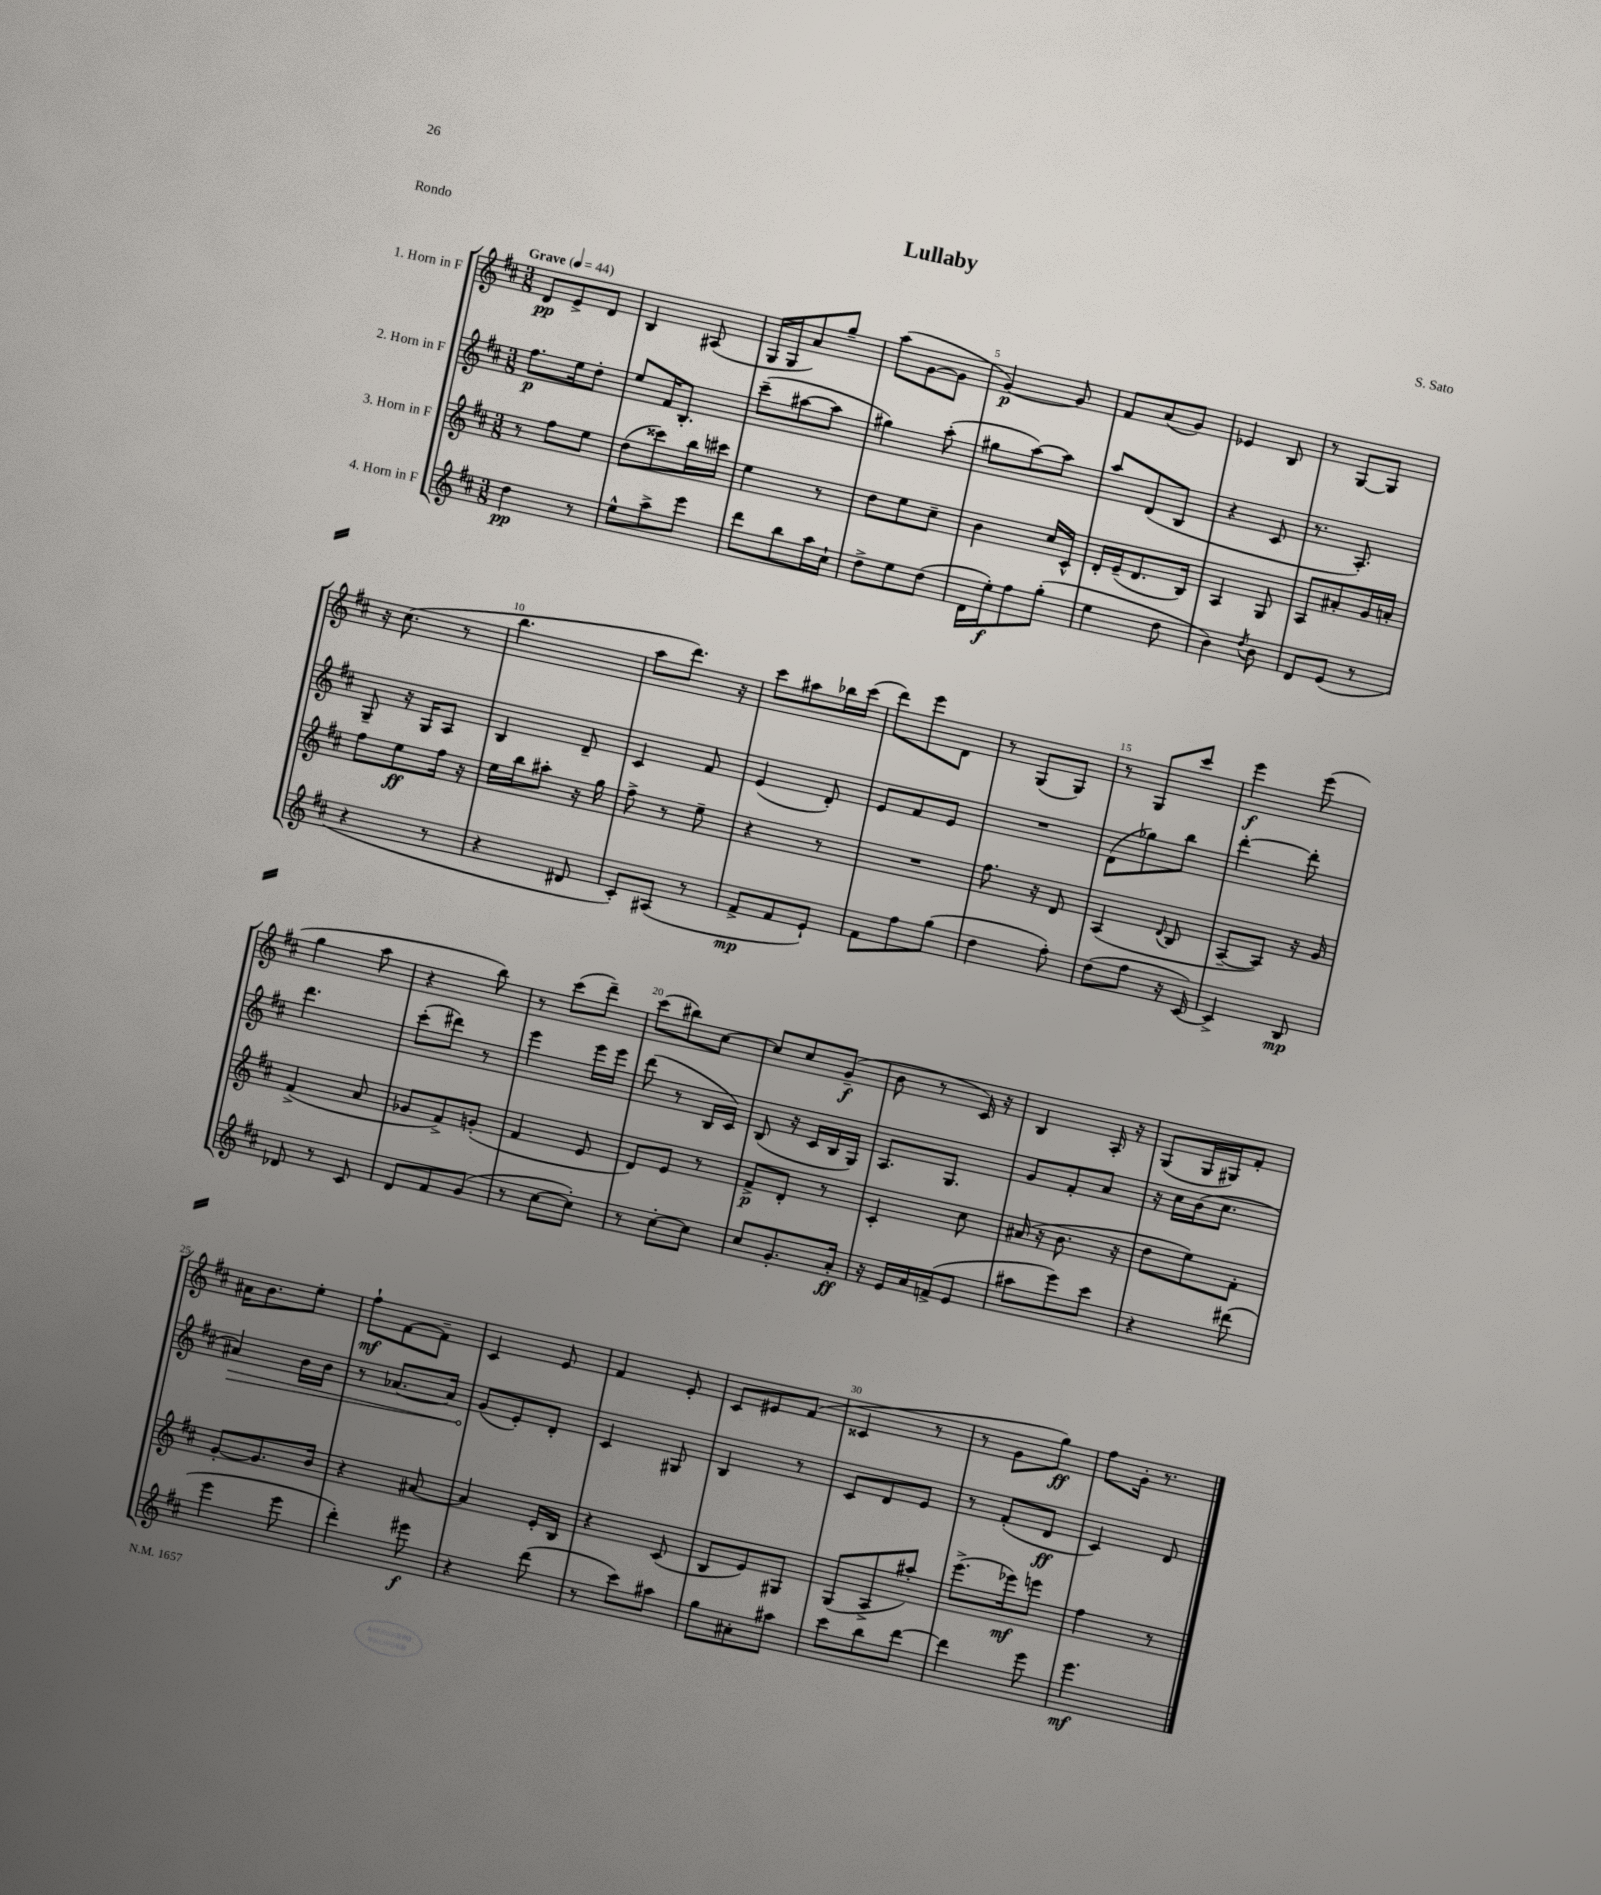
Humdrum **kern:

**kern	**dynam	**kern	**dynam	**kern	**dynam	**kern	**dynam
*part4	*part4	*part3	*part3	*part2	*part2	*part1	*part1
*staff4	*staff4	*staff3	*staff3	*staff2	*staff2	*staff1	*staff1
*I"4. Horn in F	*	*I"3. Horn in F	*	*I"2. Horn in F	*	*I"1. Horn in F	*
*clefG2	*	*clefG2	*	*clefG2	*	*clefG2	*
*k[f#c#]	*	*k[f#c#]	*	*k[f#c#]	*	*k[f#c#]	*
*M3/8	*	*M3/8	*	*M3/8	*	*M3/8	*
*MM44	*	*MM44	*	*MM44	*	*MM44	*
=1	=1	=1	=1	=1	=1	=1	=1
!	!	!	!	!	!	!LO:TX:a:B:t=Grave	!
4dd\	pp	8r	.	8.ff#\L	p	8d/L	pp
.	.	8ff#\L	.	.	.	8e^/	.
.	.	.	.	16ee\k	.	.	.
8r	.	8ee\J	.	8dd'\J	.	8d/J	.
=2	=2	=2	=2	=2	=2	=2	=2
8ee^^\L	.	(8dd\L	.	8ee/L	.	4B/	.
8aa^\	.	8ccc##X\)	.	16f#/K	.	.	.
.	.	.	.	8.B'/J	.	.	.
8eee\J	.	16bb\L	.	.	.	(8A#X/	.
.	.	16ccc#X\JJ	.	.	.	.	.
=3	=3	=3	=3	=3	=3	=3	=3
8ddd\L	.	4ee\	.	(8ccc#~\L	.	16G/LL	.
.	.	.	.	.	.	16G/J	.
8bb\	.	.	.	[8aa#X\	.	8a/)	.
16aa\L	.	8r	.	8aa#\J]	.	8gg~/J	.
16cc#`\JJ	.	.	.	.	.	.	.
=4	=4	=4	=4	=4	=4	=4	=4
8dd^\L	.	8dd\L	.	4gg#X\)	.	(8aa\L	.
8ee\	.	8ee\	.	.	.	[8g\	.
(8dd\J	.	8cc#~\J	.	(8aa'\	.	8g\J]	.
=5	=5	=5	=5	=5	=5	=5	=5
16d\LL	.	4b\	.	8gg#X\L	.	[4g/)	p
16ee'\J)	f	.	.	.	.	.	.
8ff#\	.	.	.	[8aa\)	.	.	.
(8gg'\J	.	16cc#/LL	.	8aa\J]	.	8g/]	.
.	.	16c#^^/JJ	.	.	.	.	.
=6	=6	=6	=6	=6	=6	=6	=6
4ee\	.	16d'/LL	.	8aa/L	.	8f#/L	.
.	.	(16e~/J	.	.	.	.	.
.	.	8.d/	.	(8d/	.	(8a/	.
8dd\	.	.	.	8B/J	.	8g/J)	.
.	.	16B/Jk)	.	.	.	.	.
=7	=7	=7	=7	=7	=7	=7	=7
4b\)	.	4A/	.	4r	.	4e-X/	.
8qdd/	.	.	.	.	.	.	.
8b\	.	8G/	.	8c#/	.	8B/	.
=8	=8	=8	=8	=8	=8	=8	=8
8d/L	.	8A/L	.	8.r	.	8r	.
(8e/J	.	8a#X'/	.	.	.	[8G/L	.
.	.	.	.	8.A'/)	.	.	.
8r	.	16g/L	.	.	.	8G/J]	.
.	.	16an'/JJ	.	.	.	.	.
!!LO:LB:g=z
=9	=9	=9	=9	=9	=9	=9	=9
4r	.	8ff#\L	.	8G~/	.	16r	.
.	.	.	.	.	.	(8.cc#\	.
.	.	8ee\	ff	16r	.	.	.
.	.	.	.	16G/KL	.	.	.
8r	.	16ff#\Jk	.	8A/J	.	8r	.
.	.	16r	.	.	.	.	.
=10	=10	=10	=10	=10	=10	=10	=10
4r	.	16ee\LL	.	4B/	.	4.bb\	.
.	.	16bb\J	.	.	.	.	.
.	.	8aa#X'\J	.	.	.	.	.
8d#X/	.	16r	.	8d~/	.	.	.
.	.	16gg\	.	.	.	.	.
=11	=11	=11	=11	=11	=11	=11	=11
8c#'/L)	.	8ff#^\	.	4c#/	.	8aa\L	.
(8A#X/J	.	8r	.	.	.	8.ddd\J)	.
8r	.	8ee~\	.	8f#/	.	.	.
.	.	.	.	.	.	16r	.
=12	=12	=12	=12	=12	=12	=12	=12
8f#^/L	mp	4r	.	(4e/	.	8ccc#\L	.
8f#/	.	.	.	.	.	8aa#X\	.
8e`/J)	.	8r	.	8d'/)	.	16bb-X\L	.
.	.	.	.	.	.	(16ccc#\JJ	.
=13	=13	=13	=13	=13	=13	=13	=13
8f#\L	.	4.r	.	8e/L	.	8ddd\L)	.
8ff#\	.	.	.	8f#/	.	8eee\	.
(8gg\J	.	.	.	8e/J	.	8d\J	.
=14	=14	=14	=14	=14	=14	=14	=14
4dd\	.	8.ff#\	.	4.r	.	8r	.
.	.	.	.	.	.	(8G/L	.
.	.	16r	.	.	.	.	.
8ff#'\)	.	8d/	.	.	.	8G/J)	.
=15	=15	=15	=15	=15	=15	=15	=15
(8dd\L	.	(4A/	.	(8d\L	.	8r	.
8ff#\J	.	.	.	8gg-X\)	.	8G/L	.
.	.	8qqd/	.	.	.	.	.
16r	.	8B/	.	8bb\J	.	8ccc#/J	.
[16c#/)	.	.	.	.	.	.	.
=16	=16	=16	=16	=16	=16	=16	=16
4c#^/]	.	[8A~/L	.	[4ddd'\	.	4eee\	f
.	.	8A/J])	.	.	.	.	.
8B/	mp	16r	.	8ddd'\]	.	(8eee\	.
.	.	16g/	.	.	.	.	.
!!LO:LB:g=z
=17	=17	=17	=17	=17	=17	=17	=17
8d-X/	.	(4f#^/	.	4.ddd\	.	4gg\	.
8r	.	.	.	.	.	.	.
8c#/	.	8a/	.	.	.	8aa\	.
=18	=18	=18	=18	=18	=18	=18	=18
8d/L	.	8g-X/L	.	(8ccc#'\L	.	4r	.
8f#/	.	8f#^/)	.	8ddd#X\J)	.	.	.
(8g/J	.	(8gn'/J	.	8r	.	8bb\)	.
=19	=19	=19	=19	=19	=19	=19	=19
8r	.	4f#/	.	4eee\	.	8r	.
[8cc#\L	.	.	.	.	.	(8ccc#\L	.
8cc#'\J])	.	8e/	.	16eee\LL	.	8ddd~\J)	.
.	.	.	.	16eee\JJ	.	.	.
=20	=20	=20	=20	=20	=20	=20	=20
8r	.	8d/L)	.	(8ddd\	.	(8ccc#\L	.
[8cc#'\L	.	8e/J	.	8r	.	8bb#X\)	.
8cc#\J]	.	8r	.	16B/LL	.	[8cc#\J	.
.	.	.	.	16c#/JJ)	.	.	.
=21	=21	=21	=21	=21	=21	=21	=21
8cc#/L	.	8f#^/L	p	(8B/	.	8cc#/L]	.
8.g'/	.	8d'/J	.	16r	.	8cc#/	.
.	.	.	.	16c#/LL	.	.	.
.	.	8r	.	16B/	.	(8g~/J	f
16a'/Jk	ff	.	.	16G/JJ)	.	.	.
=22	=22	=22	=22	=22	=22	=22	=22
16r	.	4c#'/	.	8.A/L	.	8b\	.
16e/LL	.	.	.	.	.	.	.
16a/	.	.	.	.	.	8r	.
(16fn^/J	.	.	.	8.G/J	.	.	.
8e/J	.	8cc#\	.	.	.	16c#/)	.
.	.	.	.	.	.	16r	.
=23	=23	=23	=23	=23	=23	=23	=23
8aa#X\L	.	(16a#X/	.	8g/L	.	4B/	.
.	.	16r	.	.	.	.	.
8eee\)	.	8.b\	.	8f#'/	.	.	.
8ccc#\J	.	.	.	8a/J	.	16A'/	.
.	.	16r	.	.	.	16r	.
=24	=24	=24	=24	=24	=24	=24	=24
4r	.	8dd\L	.	16r	.	(8G/L	.
.	.	.	.	16cc#\LL	.	.	.
.	.	8ee\)	.	(16b\J	.	16G/L	.
.	.	.	.	8.cc#\J	.	16G#X/J)	.
(8ddd#X\	.	8f#'\J	.	.	.	8f#'/J	.
!!LO:LB:g=z
=25	=25	=25	=25	=25	=25	=25	=25
!	!	!	!	!	!LO:HP:b	!	!
4eee\	.	[8g'/L	.	4a#X/)	>	16a#X\KL	.
.	.	.	.	.	.	8.b\	.
.	.	8.g/]	.	.	.	.	.
8eee\	.	.	.	16b\LL	.	8ee'\J	.
.	.	16b/Jk	.	16b\JJ	.	.	.
=26	=26	=26	=26	=26	=26	=26	=26
4ddd'\)	.	4r	.	8r	.	8ff#`\L	mf
.	.	.	.	[8.a-X/L	.	[8f#\	.
8eee#X\	f	[8a#X/	.	.	.	8f#~\J]	.
.	.	.	.	16a-/Jk]	.	.	.
=27	=27	=27	=27	=27	=27	=27	=27
4r	.	4a#/]	.	(8g/L	.	4c#/	.
.	.	.	.	8e'/)	]	.	.
(8ddd\	.	16e'/LL	.	8d'/J	.	8e/	.
.	.	16B/JJ	.	.	.	.	.
=28	=28	=28	=28	=28	=28	=28	=28
8r	.	4r	.	4c#/	.	4f#/	.
8ccc#\L)	.	.	.	.	.	.	.
8aa#X\J	.	(8c#/	.	8G#X/	.	8e'/	.
=29	=29	=29	=29	=29	=29	=29	=29
8gg\L	.	8B/L	.	4B/	.	8c#/L	.
8a#X'\	.	8e/)	.	.	.	8e#X/	.
8aa#X\J	.	8G#X/J	.	8r	.	(8f#/J	.
=30	=30	=30	=30	=30	=30	=30	=30
8ccc#\L	.	(8G/L	.	8c#/L	.	4c##X/	.
8bb\	.	8A^/	.	8d/	.	.	.
[8ddd\J	.	8aa#X'/J)	.	8e/J	.	8r	.
=31	=31	=31	=31	=31	=31	=31	=31
4ddd\]	.	(8.eee^\L	.	8r	.	8r	.
.	.	.	.	(8f#'/L	.	8g\L	.
.	.	16eee-X\k)	mf	.	.	.	.
8eee\	.	8eeen\J	.	8d/J	ff	8gg\J)	ff
=32	=32	=32	=32	=32	=32	=32	=32
4.eee\	mf	4ff#\	.	4c#/)	.	8ff#\L	.
.	.	.	.	.	.	16g'\Jk	.
.	.	.	.	.	.	8.r	.
.	.	8r	.	8d/	.	.	.
==	==	==	==	==	==	==	==
*-	*-	*-	*-	*-	*-	*-	*-
